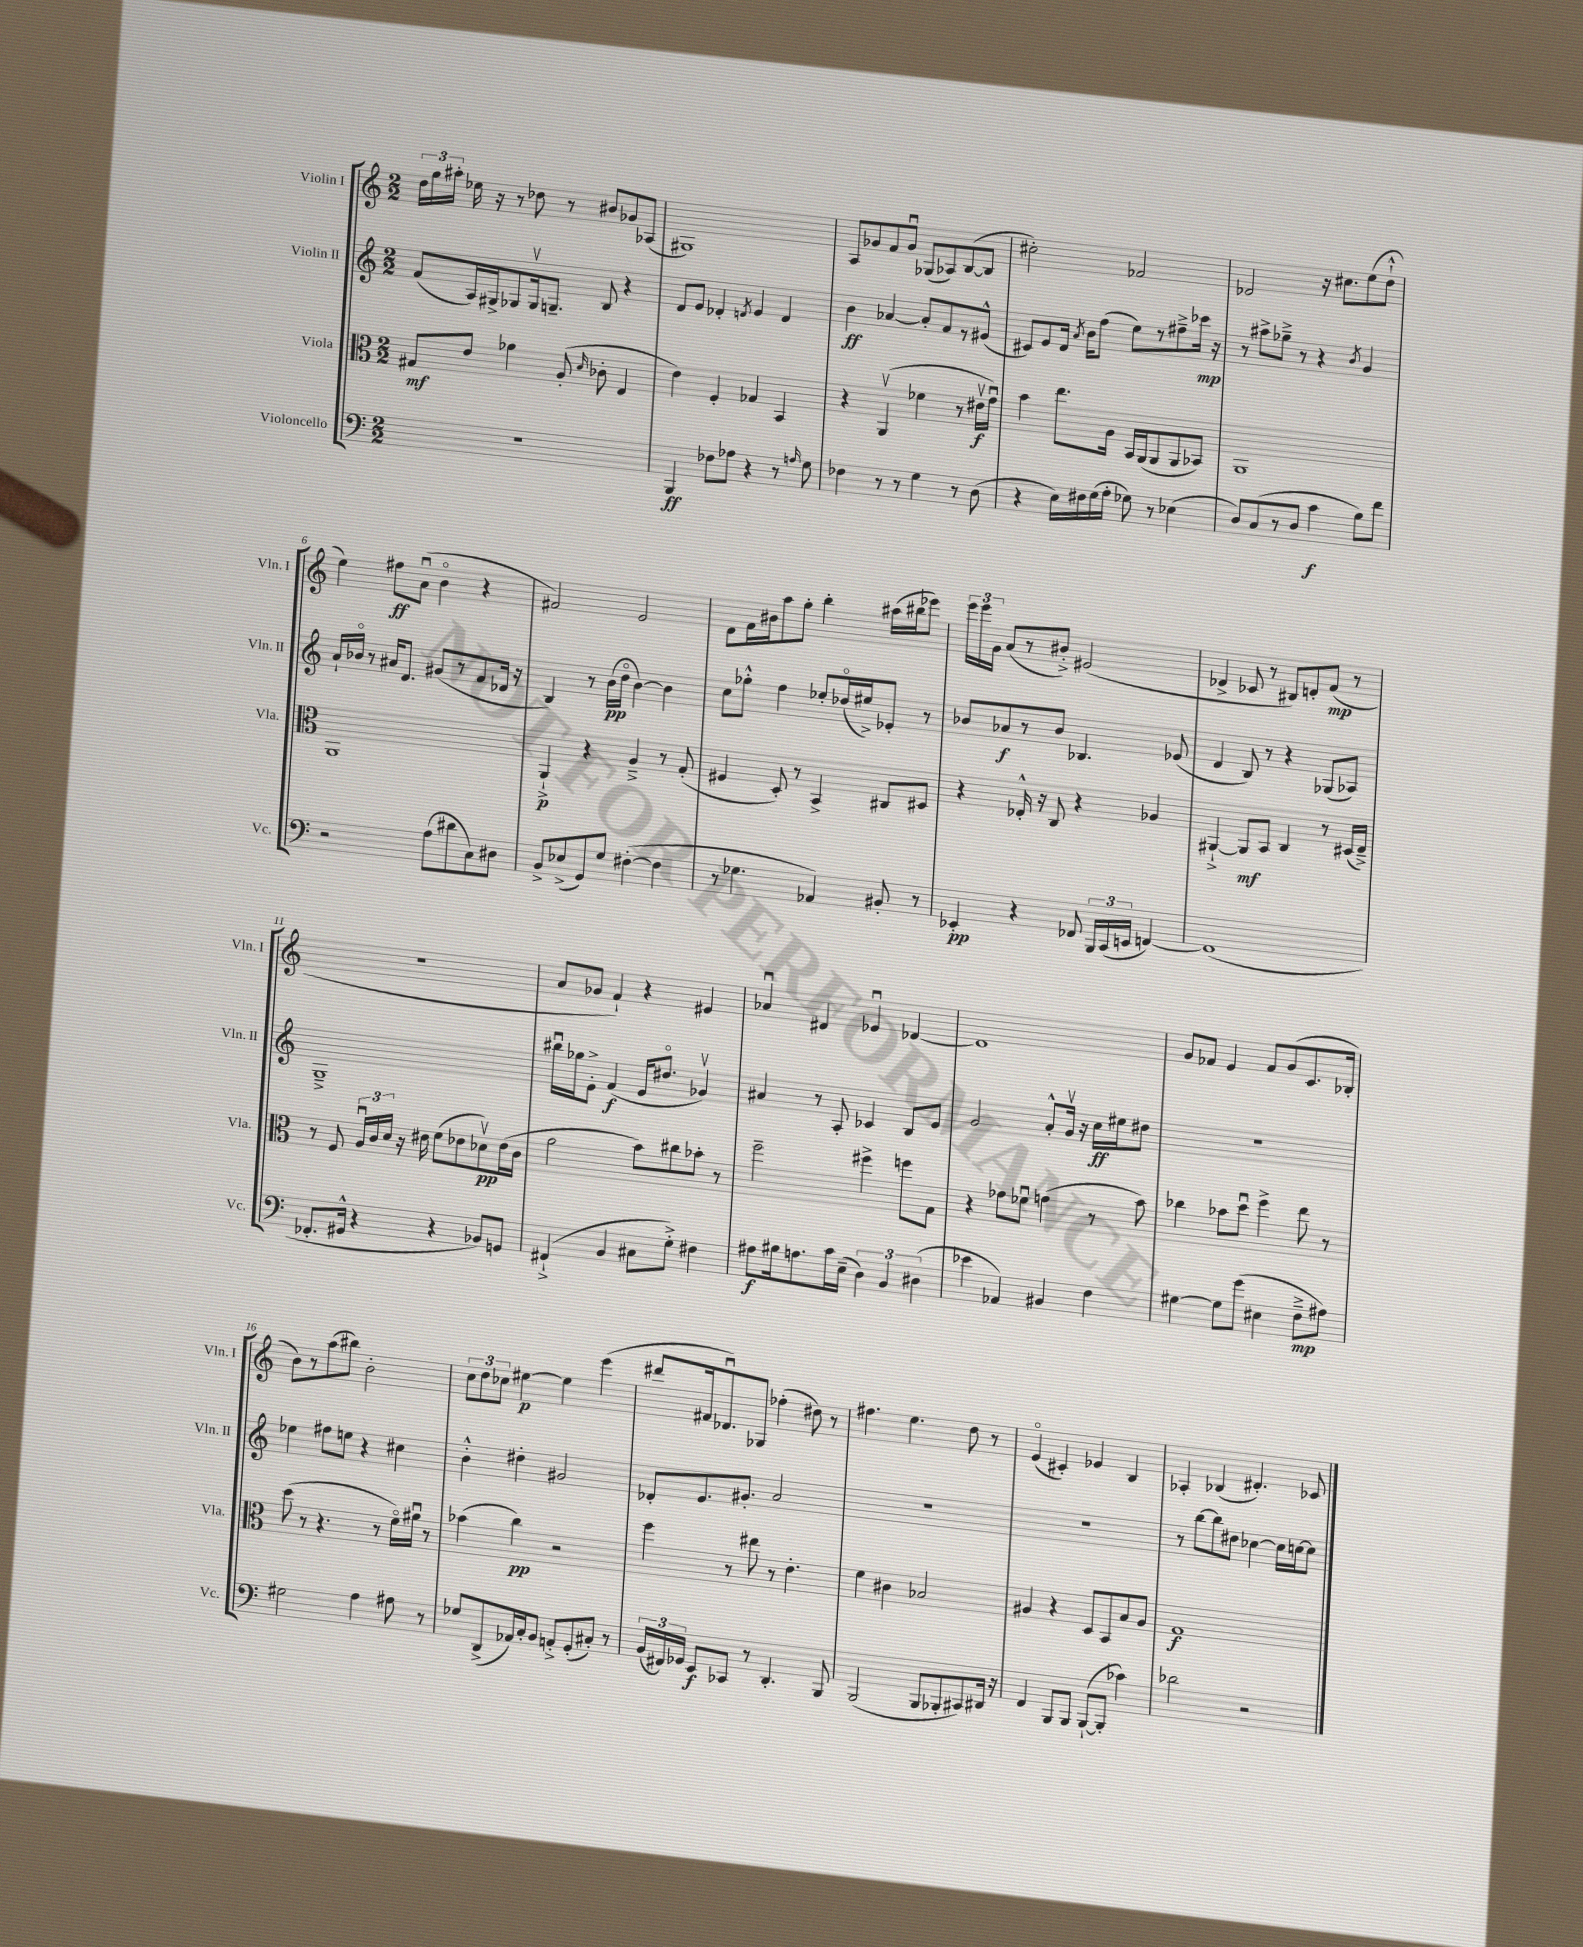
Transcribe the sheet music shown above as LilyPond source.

<<
\new StaffGroup <<
\new Staff = "s0" \with { instrumentName = "Violin I" shortInstrumentName = "Vln. I" } {
    \clef treble \key c \major \numericTimeSignature \time 2/2
    \autoBeamOff \tuplet 3/2 { d''16[ g''16 ais''16]-. } ees''16 r16 r8 des''8 r8 bis'8[ ges'8 aes8]( |
    gis1) |
    a8[ ges'8 f'8 ges'8]\downbow ges8[( aes8) b8~( b8] |
    cis''2-.) fes'2 |
    des'2 r16 cis''8.[ e''8( d''8]-!-^ |
    e''4) fis''8[\ff a'8]\downbow( b'4\flageolet r4 |
    fis'2) e'2 |
    d'8[ f'16 bis'16 a''8 g''8]-. b''4-. ais''16[( bis''16 ees'''8]) |
    \tuplet 3/2 { e'''16[ e'''16 g'16] } a'8[( r8 bis'8]-.->) eis'2( |
    des'4-> ces'8 r8 bis8[) d'8-. f'8]\mp( r8 |
    R1 |
    a'8[ ges'8] f'4-!) r4 eis'4 |
    aes'4\downbow dis'4 ees'4\downbow des'4~ |
    des'1 |
    g'8[ fes'8] e'4 fes'8[ g'8( c'8. bes16]-. |
    b'8[) r8 a''8( bis''8]) b'2-. |
    \tuplet 3/2 { c''8[ d''8 ces''8] } eis''4~\p eis''4 e'''4( |
    dis'''8[ fis'16 des'8.\downbow) ges8] fes''4-.( dis''8) r8 |
    fis''4. e''4. d''8 r8 |
    e'4\flageolet( cis'4-.) ees'4 b4 |
    aes4-. bes4( dis'4.-.) ces'8 \bar "|." |
}
\new Staff = "s1" \with { instrumentName = "Violin II" shortInstrumentName = "Vln. II" } {
    \clef treble \key c \major \numericTimeSignature \time 2/2
    \autoBeamOff f'8[( a16) gis16-> ges8 ges16\upbow g8.]-- b8 r4 |
    d'8[ e'8] des'4-. \acciaccatura { d'8 } e'4 d'4 |
    b'4\ff aes'4~ aes'8[-. f'8 r8 eis'8]-^( |
    cis'8[) e'8 d'16] \acciaccatura { a'8 } b'16[ f''8]( e''8[) r8 fis''8---> ces'''16]\mp r16 |
    r8 ais''8[-> ges''8]---> r8 r4 \acciaccatura { b'8 } g'4 |
    a'16[-! bes'16]\flageolet r8 ais'16[ d'8.] gis'8[( r8 f'8 des'16] r16 |
    b4) r8 b'16[\pp( d''16]\flageolet b'4~) b'4 |
    c''8[ ges''8]-.-^ f''4 ees''8[-. des''16\flageolet( eis''16->) ees'8]-. r8 |
    bes'8[ aes'8\f r8 bes'8] bes4. ees'8( |
    d'4 b8) r8 r4 ges8[( aes8]) |
    g1---> |
    bis''16[\downbow ges''16 e'8]-.-> f'4\f( e'16[ dis''8.]\flageolet ges'4\upbow) |
    ais'4 r8 a8-. ces'4 b8[ e'8] |
    g'2 a'8[-.-^ g'16]\upbow r16 c''16[\ff eis''16 dis''8] |
    r1 |
    ees''4 fis''8[ e''8] r4 cis''4 |
    b'4-.-^ dis''4-. gis'2 |
    des'8[-. e'8. gis'8.]-. a'2 |
    R1 |
    R1 |
    r8 b''8[~ b''8 dis''8] ces''4~ ces''16[ c''16~ c''8] \bar "|." |
}
\new Staff = "s2" \with { instrumentName = "Viola" shortInstrumentName = "Vla." } {
    \clef alto \key c \major \numericTimeSignature \time 2/2
    \autoBeamOff gis8[\mf e'8] aes'4 a8-.( \grace { d'16 } ces'8-. e4 |
    e'4) f4-. ges4 b,4 |
    r4 a,4\upbow( fes'4 r8 eis'16[\upbow\f g'16]\downbow) |
    b'4 e''8.[ a16] b,16[ a,16( a,8 a,8 bes,8]) |
    a,1 |
    a,1 |
    a,4-!->\p r4 a4---> r8 g8-.( |
    fis4 d8-.) r8 b,4-> cis8[ dis8] |
    r4 ees16-.-^ r16 c8 r4 aes4 |
    ais,4~-!-> ais,8[\mf b,8] c4 r8 dis16[( e16]--->) |
    r8 f8 \tuplet 3/2 { a16[\downbow c'16 d'16] } r16 eis'16 f'8[( ees'8 des'8\upbow\pp) ees'16( c'16] |
    a'2 b'8[) cis''8 bes'8]-. r8 |
    f''2-- fis''4-> f''8[ g8] |
    r4 ges'8[ fes'8]\downbow g'4( r8 b'8) |
    ces''4 bes'8[ d''8]\downbow f''4-> e''8 r8 |
    d''8( r8 r4. r8 f'16[\flageolet) ais'16]\downbow r8 |
    bes'4( c''4\pp) r2 |
    f''4 r8 eis''8 r8 e'4.-. |
    f'4 cis'4 bes2 |
    ais4 r4 d8[ b,8 b8 ais8] |
    g1\f \bar "|." |
}
\new Staff = "s3" \with { instrumentName = "Violoncello" shortInstrumentName = "Vc." } {
    \clef bass \key c \major \numericTimeSignature \time 2/2
    \autoBeamOff R1 |
    b,,4\ff fes8[ aes8] r4 r8 \grace { a16 } g8 |
    fes4 r8 r8 g4 r8 d8( |
    r4 e16[) fis16 g16( a16]-. ges8) r8 ees4( |
    d8[) c8( r8 d8] c'4\f b8[) f'8] |
    r2 a8[( dis'8 c8) dis8] |
    b,8[-> ees8->( g,8) g8] fis4~-.( fis4 |
    r8 ges4. aes,4) bis,8-. r8 |
    ees,4-.\pp r4 fes,8 \tuplet 3/2 { b,,16[ c,16( e,16] } f,4~) |
    f,1( |
    fes,8.[-. gis,16]-^ r4 r4 bes,8[) g,8] |
    fis,4-!->( b,4 cis8[ g8]-.->) fis4 |
    ais8[\f bis16 a8. c'16 e16]--( \tuplet 3/2 { d4) b,4 dis4( } |
    ees'4 aes,4) bis,4 f4 |
    gis4~ gis8[ g'8]( eis4 f8[--->\mp ais8]) |
    gis2 a4 ais8 r8 |
    ges8[ d,8->( aes,16) c16-. b,8] a,8[-.-> g,8-.( cis8]-.) r8 |
    \tuplet 3/2 { b,16[( fis,16) ges,16] } e,8[\f ces,8] r8 d,4.-. b,,8 |
    b,,2( b,,8[ bes,,8-. cis,8) dis,16] r16 |
    f,4 b,,8[ b,,8] b,,8[~-!( b,,8]-. ces'4) |
    des'2 r2 \bar "|." |
}
>>
>>
